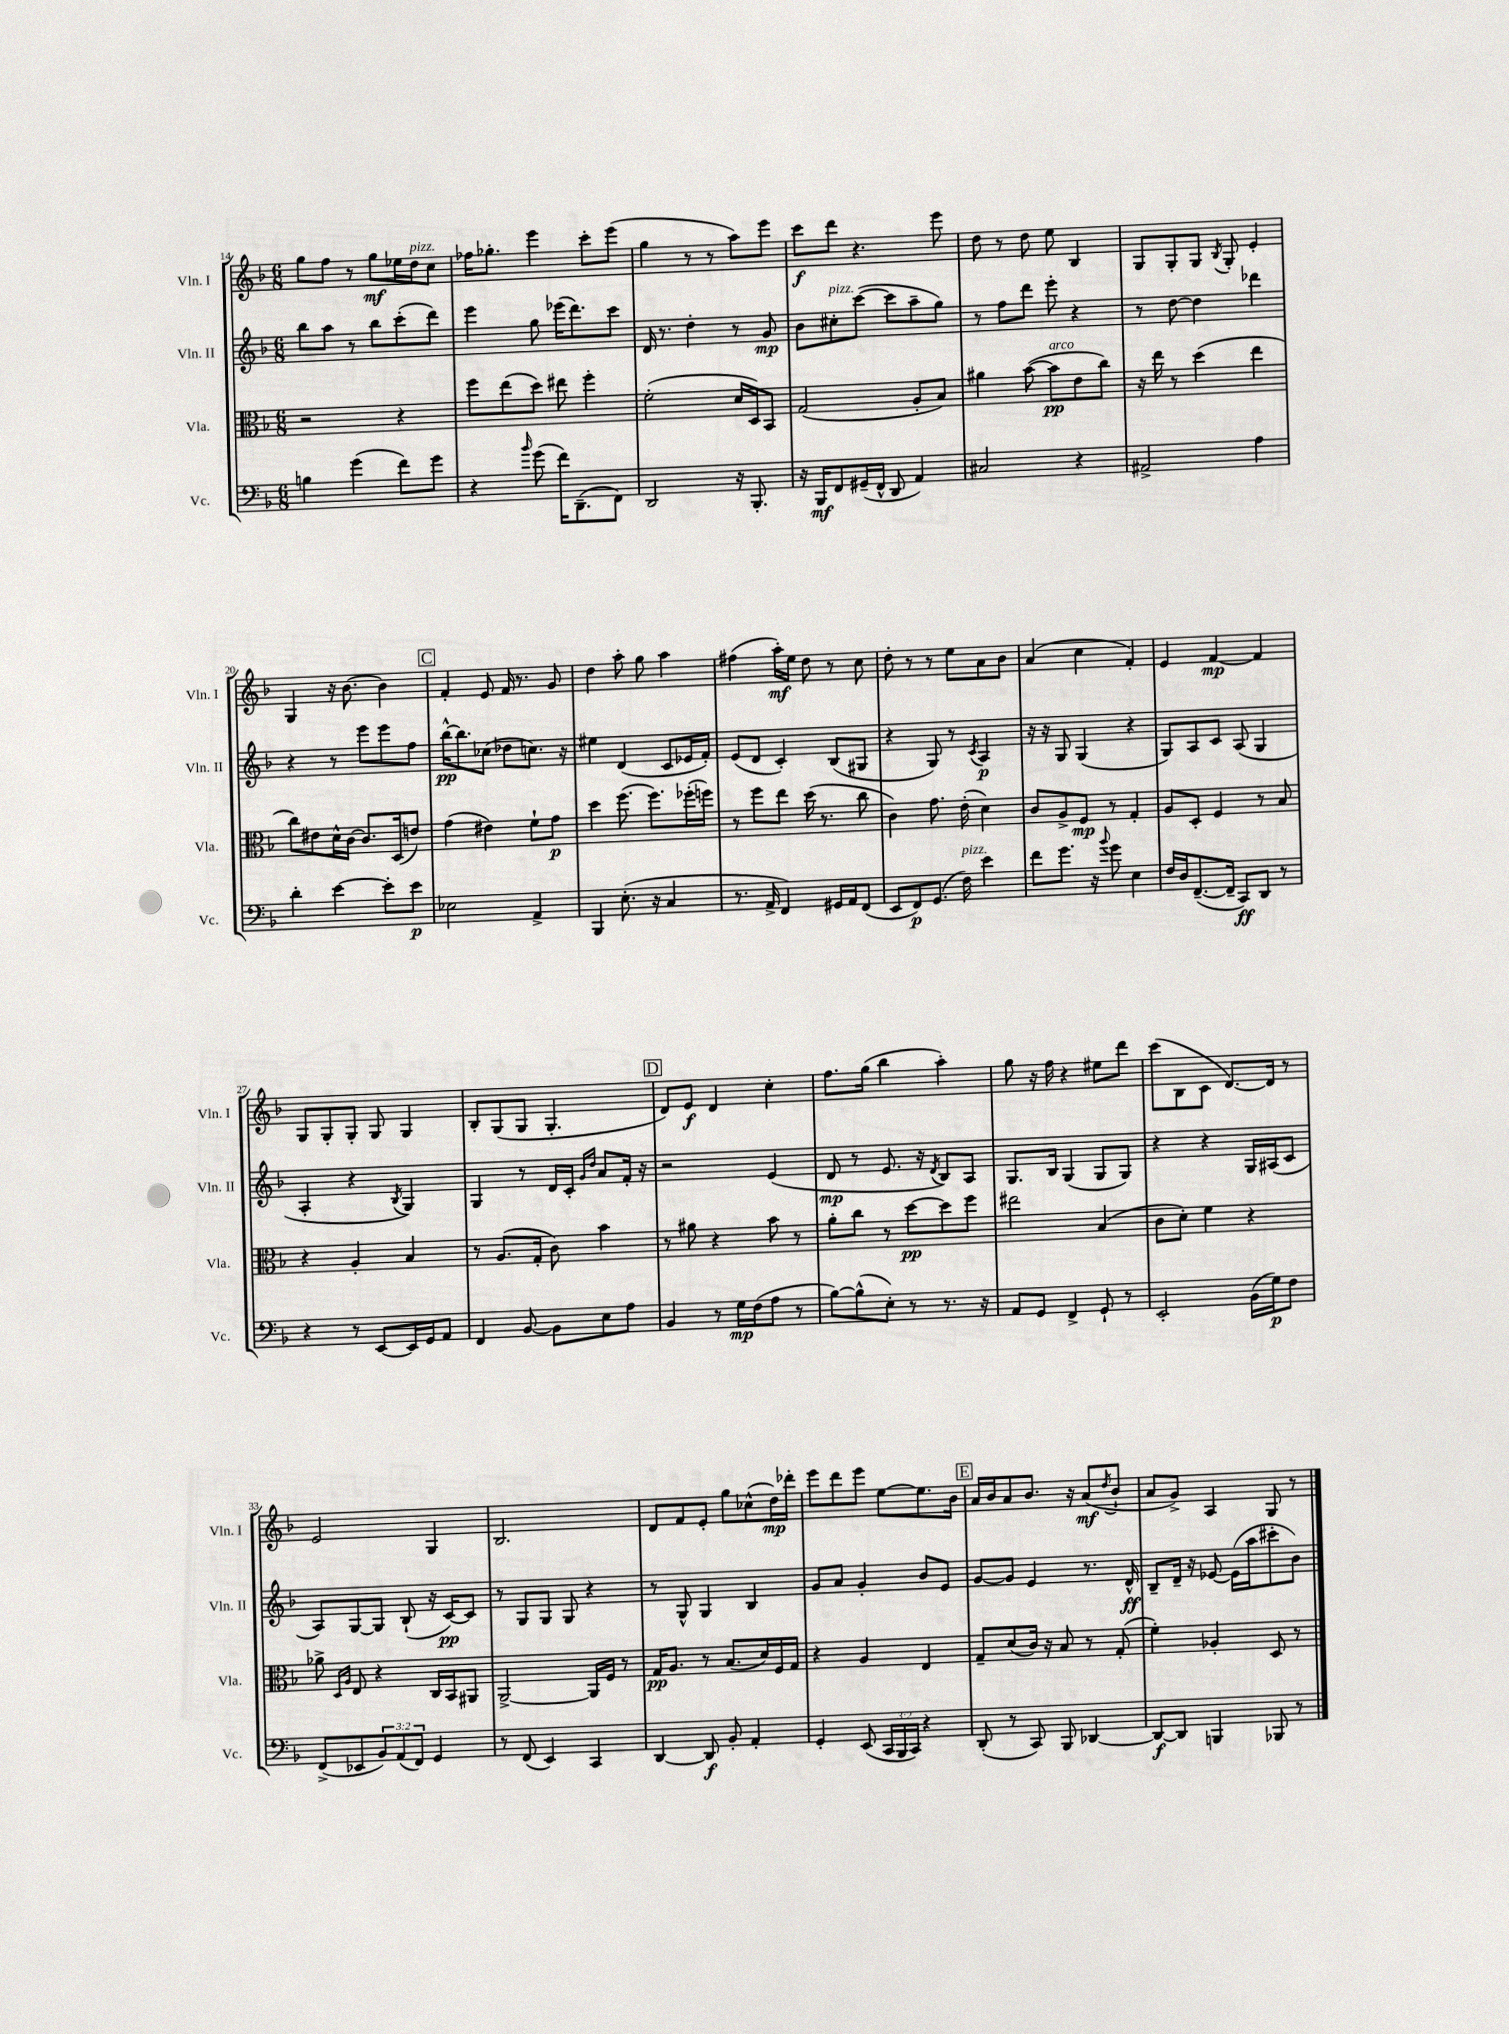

**kern	**kern	**kern	**kern
*staff4	*staff3	*staff2	*staff1
*clefF4	*clefC3	*clefG2	*clefG2
*k[b-]	*k[b-]	*k[b-]	*k[b-]
*M6/8	*M6/8	*M6/8	*M6/8
4B\	2r	8bb-\L	8gg\L
.	.	8aa\J	8ff\J
(4g\	.	8r	8r
.	.	8bb-\L	8gg\L
8f\L)	4r	(8ccc'\	16ee-\L
.	.	.	16dd\J
8g\J	.	8ddd\J)	8cc\J
=	=	=	=
4r	8ff\L	4eee\	16ff-\LK
.	.	.	8.gg-'\J
.	(8ee\	.	.
16qqb-/	.	.	.
(8g\	8dd\J)	8gg\	4eee\
16f\LK)	8ee#\	(16eee-\LK	.
(8.DD~\	.	8.ddd\)	.
.	4ff'\	.	8ccc'\L
8FF\J)	.	8ccc\J	(8eee\J
=	=	=	=
2DD/	(2f'\	16d/	4gg\
.	.	8.r	.
.	.	4dd'\	8r
.	.	.	8r
16r	16d/LL	8r	8aa\L)
8.BBB-'/	16D/J)	.	.
.	8BB-/J	8g/	8eee\J
=	=	=	=
16r	(2G/	8b-\L	8ccc\L
16BBB-/LK	.	.	.
8FF/	.	8cc#'\	8ddd\J
(16GG#~/L	.	([8ccc\J	4.r
16FF^^/JJ	.	.	.
8DD/	.	8ccc\]L	.
4AA/)	8A'/L	8aa~\	.
.	8B-/J)	8gg\J)	8eee\
=	=	=	=
2C#/	4a#\	8r	8dd\
.	.	8ff\L	8r
.	([8b-\	8ddd\J	8dd\
.	8b-\]L	8eee'\	8ee\
4r	8e\	4r	4B-/
.	8cc\J)	.	.
=	=	=	=
2AA#^/	16r	8r	8G/L
.	16ee\	.	.
.	8r	[8dd\	8G'/
.	(4dd\	4dd\]	8G/J
.	.	.	8qB-/
.	.	.	8G'/
4A\	4ee\	4ddd-\	4e'/
=	=	=	=
4d'\	8cc\L)	4r	4G/
.	8e#\	.	.
[4e\	16d^^\L	8r	16r
.	[16c\JJ	.	[8.b-\
.	8.c/]L	8eee\L	.
8e'\]L	.	8eee\	4b-\]
.	(16D/k	.	.
8e\J	8e/J)	8ff\J	.
=	=	=	=
2E-\	(4g\	[16bb-^^\LK	4f'/
.	.	8.bb-\]	.
.	4e#\)	(8cc-\J	8e/
.	.	8dd-\L	16f/
.	.	.	8.r
4AA^/	8f`\L	8.cc\J)	.
.	8g\J	.	8g/
.	.	16r	.
=	=	=	=
4BBB-/	4dd\	4ee#\	4dd\
(8.E'\	(8.ff\	(4d/	8aa'\
.	.	.	8gg\
16r	8.ff\L)	.	.
4C/	.	8c/L	4aa\
.	(16ff-'\L	16e-/L	.
.	16ff\JJ)	16f'/JJ)	.
=	=	=	=
8.r	8r	(8e/L	(4ff#\
.	8ff\L	8d/J	.
16AA^/	.	.	.
4FF/)	8ee\J	4c'/)	16aa'\LL)
.	.	.	16ee\JJ
.	(16dd\	.	8dd\
.	8.r	.	.
16GG#/LL	.	(8B-/L	8r
16AA/J	.	.	.
(8FF/J	8cc\	8G#/J	8cc\
=	=	=	=
8EE/L	4c\)	4r	8dd'\
8FF/)	.	.	8r
(8.GG/J	8.g\	8G/)	8r
.	.	8r	8ee\L
16F\)	(16e'\	.	.
.	.	8qc/	.
4e\	4d\)	4A/	8a\
.	.	.	8b-\J
=	=	=	=
8f\L	8c/L	16r	(4a/
.	.	16r	.
8.g\J	8A^/	8G/	.
.	8F/J	(4G/	4cc\
16r	.	.	.
8qqb-/	.	.	.
8g\	8r	.	.
4E\	4G'/	4r	4f'/)
=	=	=	=
16F/LL	8A/L	8G/L)	4e/
16D/J	.	.	.
([8.FF~/	8D'/J	8A/	.
.	4F/	8c/J	[4f/
16FF~/]Jk	.	.	.
8CC/L)	.	(8A/	.
8DD/J	8r	4G/	4f/]
8r	8B-/	.	.
=	=	=	=
4r	4r	4A'/	8G/L
.	.	.	8G'/
8r	4A'/	4r	8G'/J
[8EE/L	.	.	8G/
.	.	8qB-/	.
16EE/]L	4B-/	4G/)	4G/
16GG/J	.	.	.
8AA/J	.	.	.
=	=	=	=
4FF/	8r	4G/	8B-'/L
.	(8.A/L	.	(8G/
[8BB-/	.	8r	8G/J
.	16G'/Jk	.	.
8BB-\]L	8c\)	16d/LL	4.G'/
.	.	16c'/JJ	.
.	.	16qqg/LL	.
.	.	16qqdd/JJ	.
8E\	4b-\	8a/L	.
8A\J	.	16f'/Jk	.
.	.	16r	.
=	=	=	=
4BB-/	8r	2r	8d/L)
.	8a#\	.	8e/J
8r	4r	.	4d/
16G\LL	.	.	.
(16F\J	.	.	.
8A\J	8b-\	(4e/	4cc'\
8r	8r	.	.
=	=	=	=
[8B-\L)	8a'\L	8d/	8.ff\L
(8B-^^\]	8cc\J	8r	.
.	.	.	(16gg\Jk
8E'\J)	8r	8.e/	4bb-\
8r	[8dd\L	.	.
.	.	16r	.
.	.	8qd/	.
8.r	8dd\]	8B-/L)	4aa'\)
.	8ff\J	8A/J	.
16r	.	.	.
=	=	=	=
8AA/L	2ee#\	8.G/L	8gg\
8GG/J	.	.	16r
.	.	16B-/Jk	16ff\
4FF^/	.	(4G/	4r
8GG`/	(4B-/	8G/L	8ee#\L
8r	.	8G/J)	8ddd\J
=	=	=	=
2EE'/	8c\L	4r	(8ccc\L
.	8d'\J)	.	8B-\
.	4f\	4r	8c\J
.	.	.	[8.d/L)
(16BB-\LL	4r	16G/LL	.
16G\J)	.	(16A#/J	16d/]Jk
8F\J	.	8c/J	8r
=	=	=	=
(8FF^/L	8a-^\	8A/L)	2e/
.	16qqD/LL	.	.
.	16qqA/JJ	.	.
8EE-/	8E/	[8G/	.
12BB-/)	4r	8G/]J	.
(12AA/	.	.	.
.	.	(8B-`/	.
12FF/J)	.	.	.
4GG/	16C/LL	16r	4G/
.	16BB-/J	[16c/LK)	.
.	8AA#/J	8c/]J	.
=	=	=	=
8r	[2AA^/	8r	2.B-/
(8FF/	.	8G/L	.
4EE/)	.	8G/J	.
.	.	8G/	.
4CC/	16AA/]LL	4r	.
.	16F/JJ	.	.
.	8r	.	.
=	=	=	=
[4DD/	16G/LK	8r	8d/L
.	8.A/J	.	.
.	.	8G^^/	8f/
8DD/]	8r	4G/	8e'/J
8BB-'/	(8.B-/L	.	8gg\L
4AA'/	.	4B-/	(8cc-^^\
.	16d/L)	.	.
.	16F/	.	16dd\L)
.	16G/JJ	.	16ddd-'\JJ
=	=	=	=
4GG'/	4r	8g/L	8eee\L
.	.	8a/J	8ddd\
(8EE/	4A/	4g'/	8eee\J
24CC/LL	.	.	[8ee\L
24BBB-/	.	.	.
24CC/JJ)	.	.	.
4r	4E/	8b-/L	8.ee\]
.	.	8e/J	.
.	.	.	16b-\Jk
=	=	=	=
(8DD'/	8G~/L	[8g/L	16a/LL
.	.	.	16b-/J
8r	(8d/	8g/]J	8a/
8CC/)	16c/Jk)	4e/	8.b-/J
.	16r	.	.
8BBB-/	8B-/	.	.
.	.	.	16r
[4DD-/	8r	8.r	(8a/L
.	.	.	8qdd/
.	(8G'/	.	8b-`/J
.	.	16d^^/	.
=	=	=	=
8DD-/_L	4f'\)	8B-~/L	8a/L
8DD-/]J	.	16d~/Jk	8g^/J)
.	.	16r	.
4BBB/	4A-'/	[8e-/	4A/
.	.	(16e-\]LL	.
.	.	16aa\J	.
8BBB-/	8D/	8ccc#'\	8G/
8r	8r	8b-\J)	8r
==	==	==	==
*-	*-	*-	*-
